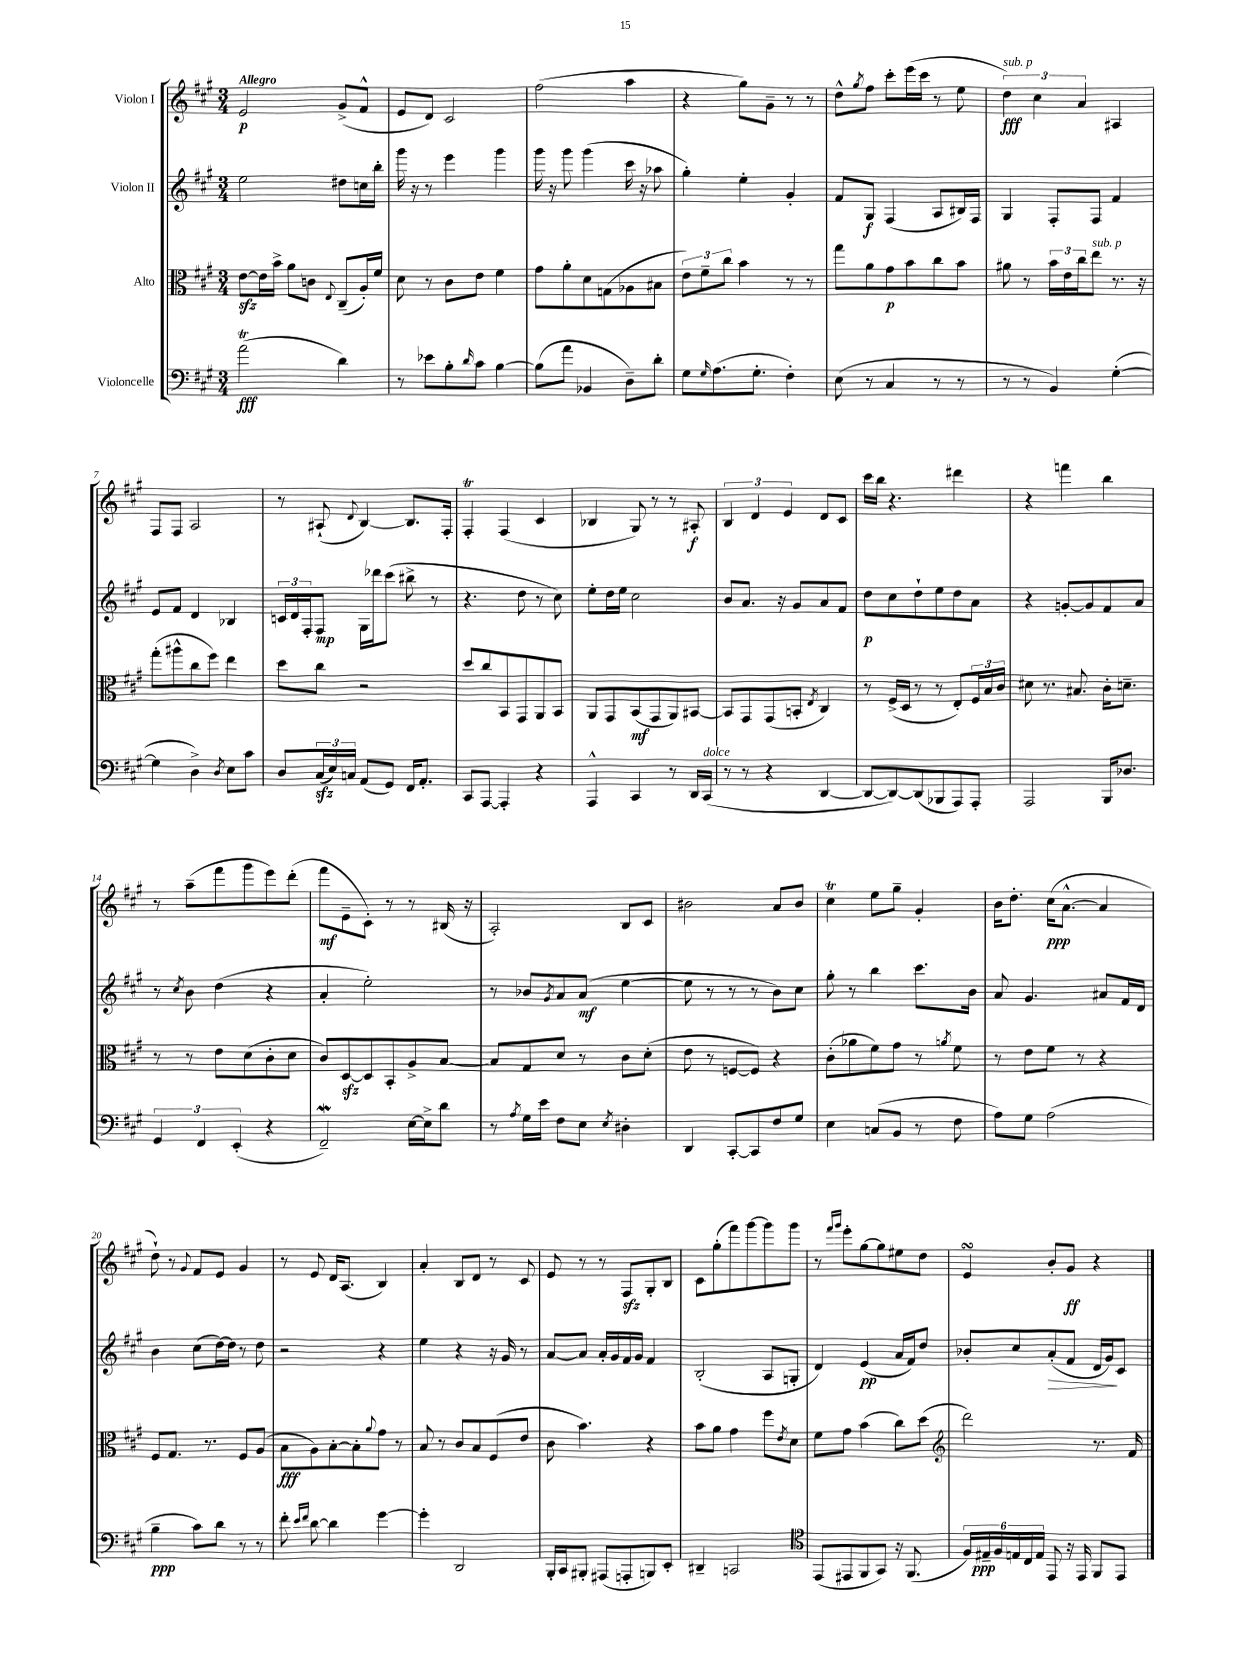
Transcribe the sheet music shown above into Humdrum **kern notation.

**kern	**kern	**kern	**kern
*staff4	*staff3	*staff2	*staff1
*clefF4	*clefC3	*clefG2	*clefG2
*k[f#c#g#]	*k[f#c#g#]	*k[f#c#g#]	*k[f#c#g#]
*M3/4	*M3/4	*M3/4	*M3/4
(2a	[8e	2ee	2e
.	16e]	.	.
.	16b^	.	.
.	8a	.	.
.	8c	.	.
.	8qqE	.	.
4d)	(8C#~	8dd#	(8g#^
.	16A')	16cc	8f#^^
.	16f#	16bb'	.
=	=	=	=
8r	8d	16ggg#	8e
.	.	16r	.
8e-	8r	8r	8d)
8B'	8c#	4eee	2c#
16qqd	.	.	.
8c#	8e	.	.
[4B	4f#	4ggg#	.
=	=	=	=
(8B]	8g#	16ggg#	(2ff#
.	.	16r	.
8a	8a'	8ggg#	.
4BB-	8d	(4ggg#	.
.	(8G	.	.
8D~)	8A-	16ccc#	4aa
.	.	16r	.
8d'	8B#	8aa-	.
=	=	=	=
8G#	12e)	4gg#')	4r
.	12f#~	.	.
16qqG#	.	.	.
(8.A	.	.	.
.	12cc#	.	.
.	4b	4ee'	8gg#)
8.G#'	.	.	.
.	.	.	8g#~
4F#')	8r	4g#'	8r
.	8r	.	8r
=	=	=	=
(8E	8gg#	8f#	8dd^^
.	.	.	8qgg#
8r	8a	8G#	8ff#
4C#	8g#	(4F#	8ccc#'
.	8b	.	(16eee
.	.	.	16ccc#
8r	8cc#	8A	8r
8r	8b	16B#)	8ee
.	.	16F#	.
=	=	=	=
8r	8a#	4G#	6dd)
8r	8r	.	.
.	.	.	6cc#
4BB)	24b	8F#'	.
.	24e	.	.
.	24cc#	.	6a
.	8ee	8F#	.
([4G#'	8.r	4f#	4A#
.	16r	.	.
=	=	=	=
4G#]	(8gg#'	8e	8F#
.	8aa#^^	8f#	8F#
4D^)	8cc#	4d	2A
.	8ff#)	.	.
8qD	.	.	.
8E	4ee	4B-	.
8c#	.	.	.
=	=	=	=
8D	8dd	24c	8r
.	.	24d	.
.	.	24F#'	.
(24C#	8cc#	8F#	(8A#`
24E)	.	.	.
24C	.	.	.
.	.	.	8qqd
(8AA	2r	16G#	[4B)
.	.	16ddd-	.
8GG#)	.	(8ccc#	.
16FF#	.	8bb#^	8.B]
8.AA'	.	.	.
.	.	8r	.
.	.	.	16F#'
=	=	=	=
8CC#	8dd	4.r	4F#'
[8AAA	8cc#	.	.
4AAA']	8BB	.	(4F#
.	8GG#	8dd	.
4r	8AA	8r	4c#
.	8BB	8cc#)	.
=	=	=	=
4AAA^^	8AA	8ee'	4B-
.	8GG#	16dd	.
.	.	16ee	.
4CC#	(8BB	2cc#	8G#)
.	8GG#	.	8r
8r	8AA)	.	8r
16DD	[8BB#	.	8A#'
(16CC#	.	.	.
=	=	=	=
8r	8BB#]	8b	6B
8r	8GG#	8.a	.
.	.	.	6d
4r	(8GG#	.	.
.	.	16r	.
.	.	.	6e
.	8BB'	8g#	.
.	8qE	.	.
[4DD	4C#)	8a	8d
.	.	8f#	8c#
=	=	=	=
8DD_	8r	8dd	16ccc#
.	.	.	16bb
8DD_)	(16F#^	8cc#	4.r
.	16D	.	.
(8DD]	8r	8dd`	.
8BBB-	8r	8ee	.
8AAA)	8E')	8dd	4ddd#
8AAA'	24F#	8a	.
.	24B	.	.
.	24c#	.	.
=	=	=	=
2AAA	8d#	4r	4r
.	8.r	.	.
.	.	[8g'	4fff
.	8.B#	.	.
.	.	8g]	.
16BBB	16c#'	8f#	4bb
8.D-	8.d~	.	.
.	.	8a	.
=	=	=	=
6GG#	8r	8r	8r
.	.	8qcc#	.
.	8r	8b	(8aa~
6FF#	.	.	.
.	8e	(4dd	8fff#
(6EE'	.	.	.
.	(8d	.	8ggg#
4r	8c#'	4r	8eee)
.	8d	.	(8ddd'
=	=	=	=
2FF#~)	8c#)	4a'	8fff#
.	[8D	.	8e~
.	8D]	2ee')	8c#')
.	8BB'	.	8r
[16E	8A^	.	8r
16E^]	.	.	.
8d	[8B	.	(16B#
.	.	.	16r
=	=	=	=
8r	8B]	8r	2A')
8qA	.	.	.
16G#	8G#	8b-	.
16e	.	.	.
.	.	8qg#	.
8F#	8d	8a	.
8E	8r	(8a	.
8qE	.	.	.
4D#'	8c#	[4ee	8B
.	(8d'	.	8c#
=	=	=	=
4DD	8e	8ee]	2b#
.	8r	8r	.
[8CC#'	[8F	8r	.
8CC#]	8F])	8r	.
8F#	4r	8b)	8a
8G#	.	8cc#	8b#
=	=	=	=
4E	(8c#'	8gg#'	4cc#
.	8a-	8r	.
(8C	8f#)	4bb	8ee
8BB	8g#	.	8gg#~
8r	8r	8.ccc#	4g#'
.	8qa	.	.
8F#	8f#	.	.
.	.	16b	.
=	=	=	=
8A)	8r	8a	16b
.	.	.	8.dd'
8G#	8e	4.g#	.
(2A	8f#	.	(16cc#
.	.	.	[8.a^^
.	8r	.	.
.	4r	8a#	4a]
.	.	16f#	.
.	.	16d	.
=	=	=	=
4B~	8F#	4b	8dd`)
.	8.G#	.	8r
.	.	.	8qqg#
8c#)	.	(8cc#	8f#
.	8.r	.	.
8d	.	[16dd)	8e
.	.	16dd]	.
8r	8F#	8r	4g#
8r	(8A	8dd	.
=	=	=	=
8f#'	8B	2r	8r
16qqe	.	.	.
16qqf#	.	.	.
[8d	8A)	.	8e
4d]	[8B'	.	16d
.	.	.	(8.A
.	8B']	.	.
.	8qqa	.	.
[4g#	8g#	4r	4B)
.	8r	.	.
=	=	=	=
4g#']	8B	4ee	4a'
.	8r	.	.
2DD	8c#	4r	8B
.	8B	.	8d
.	(8F#	16r	8r
.	.	16g#	.
.	8e	8r	8c#
=	=	=	=
16BBB'	8c#	[8a	8e
16CC#	.	.	.
8BBB#'	4.b)	8a]	8r
(8AAA#	.	16a'	8r
.	.	16g#	.
8AAA'	.	16f#	8F#
.	.	16g#	.
8BBB)	4r	4f#	8G#'
8EE'	.	.	8B
=	=	=	=
4DD#~	8b	(2B'	8c#
.	8a	.	(8gg#'
2CC	4g#	.	8fff#)
.	.	.	[8ggg#
.	8ff#	8A	8ggg#]
.	8qe	.	.
.	8d	8G'	8ggg#
=	=	=	=
*clefC4	*	*	*
(8EE	8f#	4d)	8r
.	.	.	16qqfff#
.	.	.	16qqggg#
8EE#	8g#	.	8eee'
8FF#	(4b	(4e	[8gg#
8GG#)	.	.	8gg#]
16r	8cc#)	16a	8ee#
(8.FF#	.	16f#)	.
.	(8dd	8dd	8dd
=	=	=	=
*	*clefG2	*	*
24F#)	2ddd)	8b-'	4e
24E#~	.	.	.
24F#	.	.	.
24E	.	8cc#	.
24C#	.	.	.
24E	.	.	.
8EE	.	(8a'	8b'
16r	.	8f#	8g#
16EE	.	.	.
8FF#	8.r	16d	4r
.	.	16g#)	.
8EE	.	8c#	.
.	16f#	.	.
==	==	==	==
*-	*-	*-	*-
